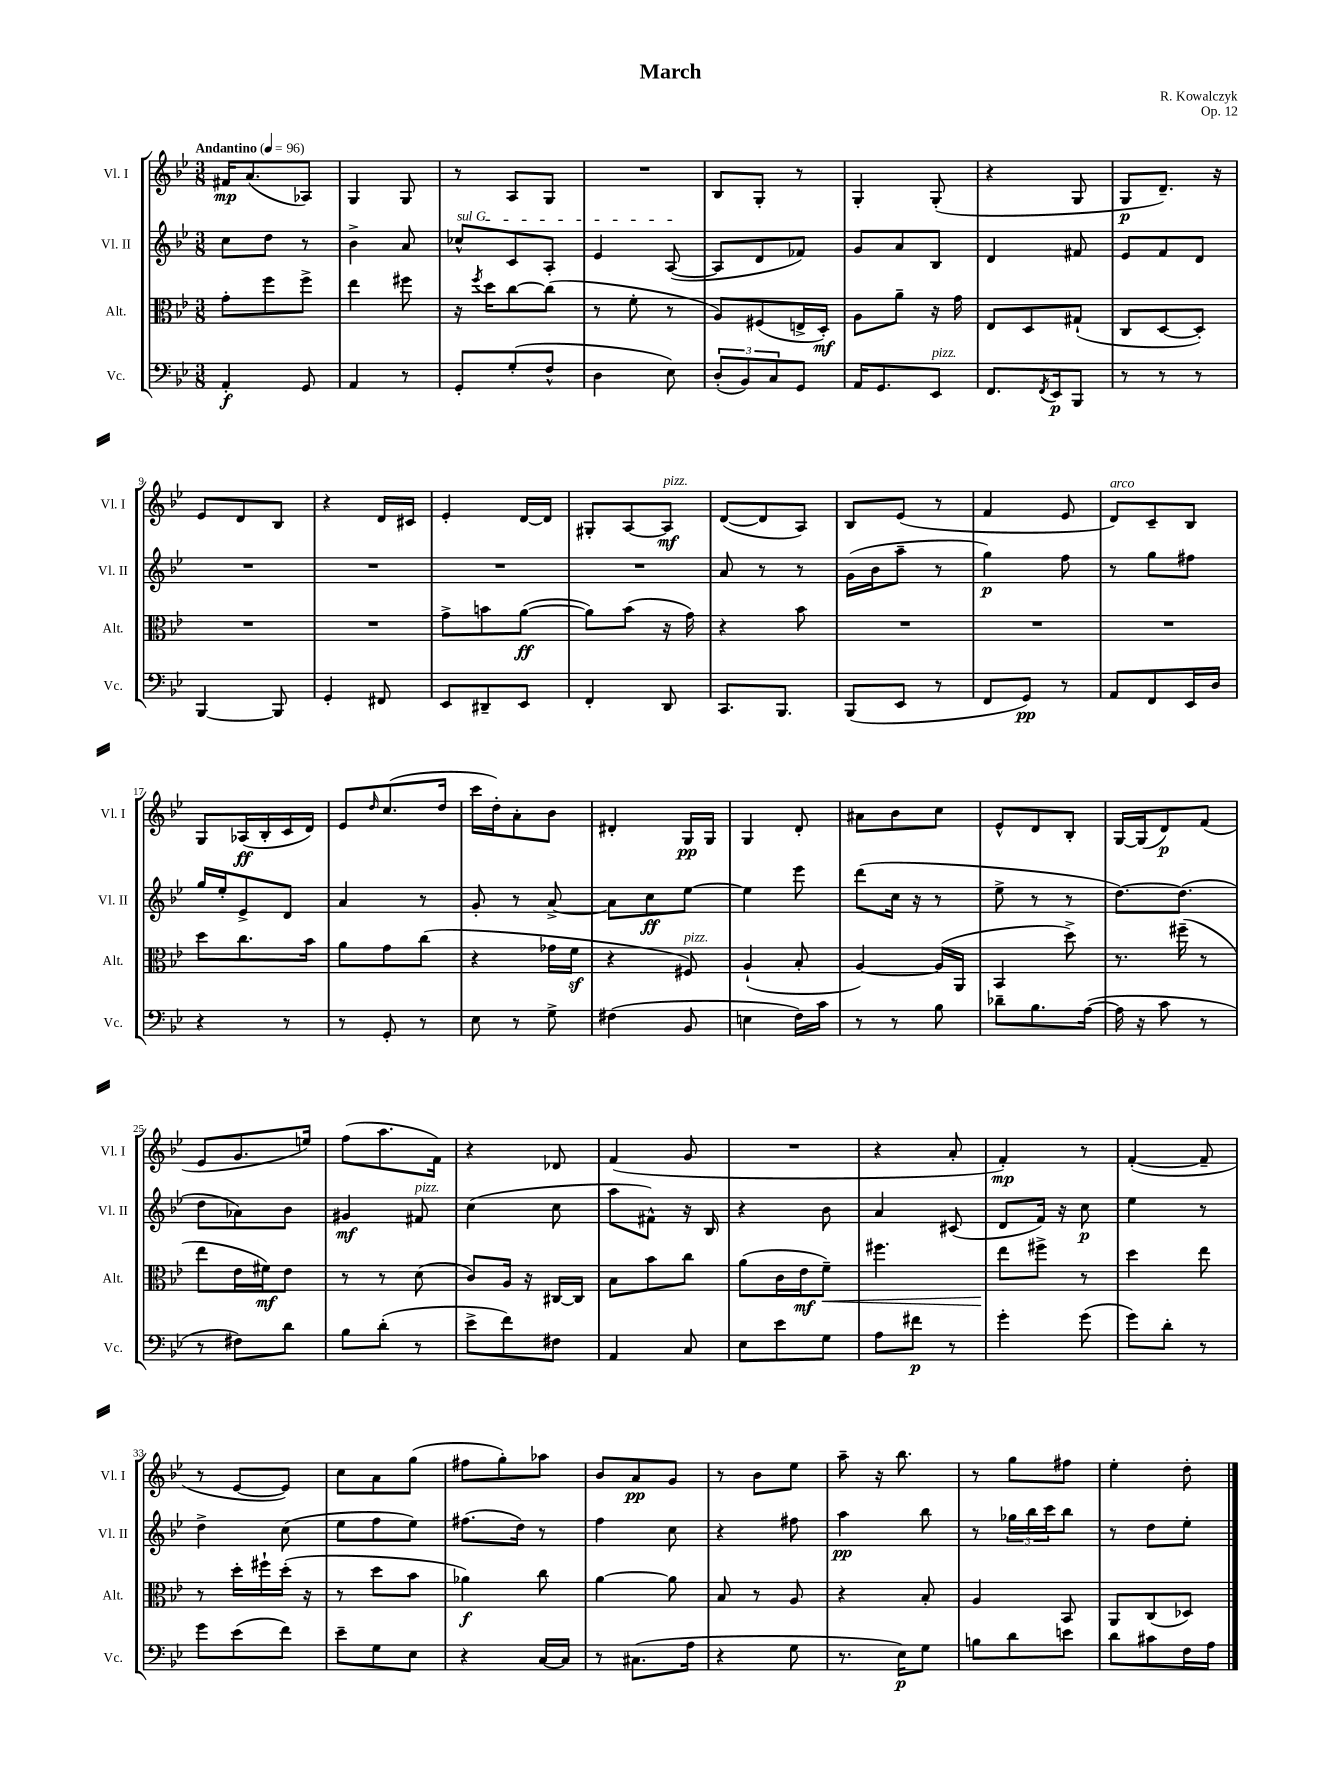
\header { title = "March" composer = "R. Kowalczyk" opus = "Op. 12" }
<<
\new StaffGroup <<
\new Staff = "s0" \with { instrumentName = "Vl. I" shortInstrumentName = "Vl. I" } {
    \clef treble \key bes \major \numericTimeSignature \time 3/8 \tempo "Andantino" 4 = 96
    fis'16\mp a'8.( aes8) |
    g4 g8 |
    r8 a8 g8 |
    R4. |
    bes8 g8-. r8 |
    g4-. g8-.( |
    r4 g8 |
    g8\p d'8.--) r16 |
    ees'8 d'8 bes8 |
    r4 d'16 cis'16 |
    ees'4-. d'16~ d'16 |
    gis8-. a8~ a8\mf^\markup { \italic "pizz." } |
    d'8~( d'8 a8) |
    bes8 ees'8( r8 |
    f'4 ees'8 |
    d'8^\markup { \italic "arco" }) c'8-- bes8 |
    g8 aes16\ff( bes16-. c'16 d'16) |
    ees'8 \grace { d''16 } c''8.( d''16 |
    c'''16 d''16-.) a'8-. bes'8 |
    dis'4-. g16\pp g16 |
    g4 d'8-. |
    ais'8 bes'8 c''8 |
    ees'8-^ d'8 bes8-. |
    g16~ g16( d'8\p) f'8( |
    ees'8 g'8. e''16) |
    f''8( a''8. f'16) |
    r4 des'8 |
    f'4( g'8 |
    R4. |
    r4 a'8-. |
    f'4-.\mp) r8 |
    f'4~-.( f'8-- |
    r8 ees'8~ ees'8) |
    c''8 a'8 g''8( |
    fis''8 g''8-.) aes''8 |
    bes'8 a'8\pp g'8 |
    r8 bes'8 ees''8 |
    a''8-- r16 bes''8. |
    r8 g''8 fis''8 |
    ees''4-. d''8-. \bar "|." |
}
\new Staff = "s1" \with { instrumentName = "Vl. II" shortInstrumentName = "Vl. II" } {
    \clef treble \key bes \major \numericTimeSignature \time 3/8
    c''8 d''8 r8 |
    bes'4-> a'8 |
    \once \override TextSpanner.bound-details.left.text = \markup { \italic "sul G" } ces''8-^\startTextSpan c'8 a8-. |
    ees'4 a8~\stopTextSpan( |
    a8 d'8 fes'8) |
    g'8 a'8 bes8 |
    d'4 fis'8 |
    ees'8 f'8 d'8 |
    R4. |
    R4. |
    R4. |
    R4. |
    a'8 r8 r8 |
    g'16( bes'16 a''8-- r8 |
    g''4\p) f''8 |
    r8 g''8 fis''8 |
    g''16 ees''16-. ees'8-> d'8 |
    a'4 r8 |
    g'8-. r8 a'8~-> |
    a'8 c''8\ff ees''8~ |
    ees''4 ees'''8 |
    d'''8( c''16 r16 r8 |
    ees''8-> r8 r8 |
    d''8.~) d''8.( |
    d''8 aes'8) bes'8 |
    gis'4\mf fis'8^\markup { \italic "pizz." } |
    c''4( c''8 |
    a''8 fis'8-^) r16 bes16 |
    r4 bes'8 |
    a'4 cis'8( |
    d'8 f'16) r16 c''8\p |
    ees''4 r8 |
    d''4-> c''8( |
    ees''8 f''8 ees''8) |
    fis''8.( d''16) r8 |
    f''4 c''8 |
    r4 fis''8 |
    a''4\pp bes''8 |
    r8 \tuplet 3/2 { ges''16 bes''16 c'''16 } bes''8 |
    r8 d''8 ees''8-. \bar "|." |
}
\new Staff = "s2" \with { instrumentName = "Alt." shortInstrumentName = "Alt." } {
    \clef alto \key bes \major \numericTimeSignature \time 3/8
    g'8-. f''8 f''8-> |
    ees''4 fis''8 |
    r16 \acciaccatura { f''8 } d''16 c''8~ c''8( |
    r8 f'8-. r8 |
    a8) fis8( e16-> d16-.\mf) |
    a8 a'8-- r16 g'16 |
    ees8 d8 gis8-!( |
    c8 d8~ d8-.) |
    R4. |
    R4. |
    g'8-> b'8 a'8~\ff( |
    a'8) bes'8( r16 g'16) |
    r4 bes'8 |
    R4. |
    R4. |
    R4. |
    d''8 c''8. bes'16 |
    a'8 g'8 c''8( |
    r4 ges'16 f'16\sf |
    r4 fis8^\markup { \italic "pizz." }) |
    a4-!( bes8-. |
    a4~) a16( a,16 |
    bes,4 d''8->) |
    r8. fis''16--( r8 |
    ees''8 ees'16 fis'16\mf) ees'8 |
    r8 r8 d'8( |
    c'8) a16 r16 cis16~ cis16 |
    bes8 bes'8 c''8 |
    a'8( c'16 ees'16\mf f'8--\<) |
    fis''4. |
    ees''8\! fis''8-> r8 |
    d''4 ees''8 |
    r8 d''16-. fis''16-! d''16-.( r16 |
    r8 d''8 bes'8 |
    aes'4\f) c''8 |
    a'4~ a'8 |
    bes8 r8 a8 |
    r4 bes8-. |
    a4 bes,8 |
    a,8 c8( des8) \bar "|." |
}
\new Staff = "s3" \with { instrumentName = "Vc." shortInstrumentName = "Vc." } {
    \clef bass \key bes \major \numericTimeSignature \time 3/8
    a,4-.\f g,8 |
    a,4 r8 |
    g,8-. g8-.( f8-^ |
    d4 ees8) |
    \tuplet 3/2 { d8-.( bes,8) c8 } g,8 |
    a,16 g,8. ees,8^\markup { \italic "pizz." } |
    f,8. \acciaccatura { f,8 } ees,16\p bes,,8 |
    r8 r8 r8 |
    bes,,4~ bes,,8 |
    g,4-. fis,8 |
    ees,8 dis,8-- ees,8 |
    f,4-. d,8 |
    c,8. bes,,8. |
    bes,,8( ees,8 r8 |
    f,8 g,8\pp) r8 |
    a,8 f,8 ees,16 d16 |
    r4 r8 |
    r8 g,8-. r8 |
    ees8 r8 g8-> |
    fis4( bes,8 |
    e4 f16) c'16 |
    r8 r8 bes8 |
    des'8-- bes8. a16~( |
    a16 r16 c'8 r8 |
    r8 fis8) d'8 |
    bes8 d'8-.( r8 |
    ees'8-> f'8) fis8 |
    a,4 c8 |
    ees8 ees'8 g8 |
    a8 fis'8\p r8 |
    g'4-. g'8( |
    g'8) d'8-. r8 |
    g'8 ees'8( f'8) |
    ees'8-- g8 ees8 |
    r4 c16~ c16 |
    r8 cis8.( a16 |
    r4 g8 |
    r8. ees16\p) g8 |
    b8 d'8 e'8 |
    d'8 cis'8 f16 a16 \bar "|." |
}
>>
>>
